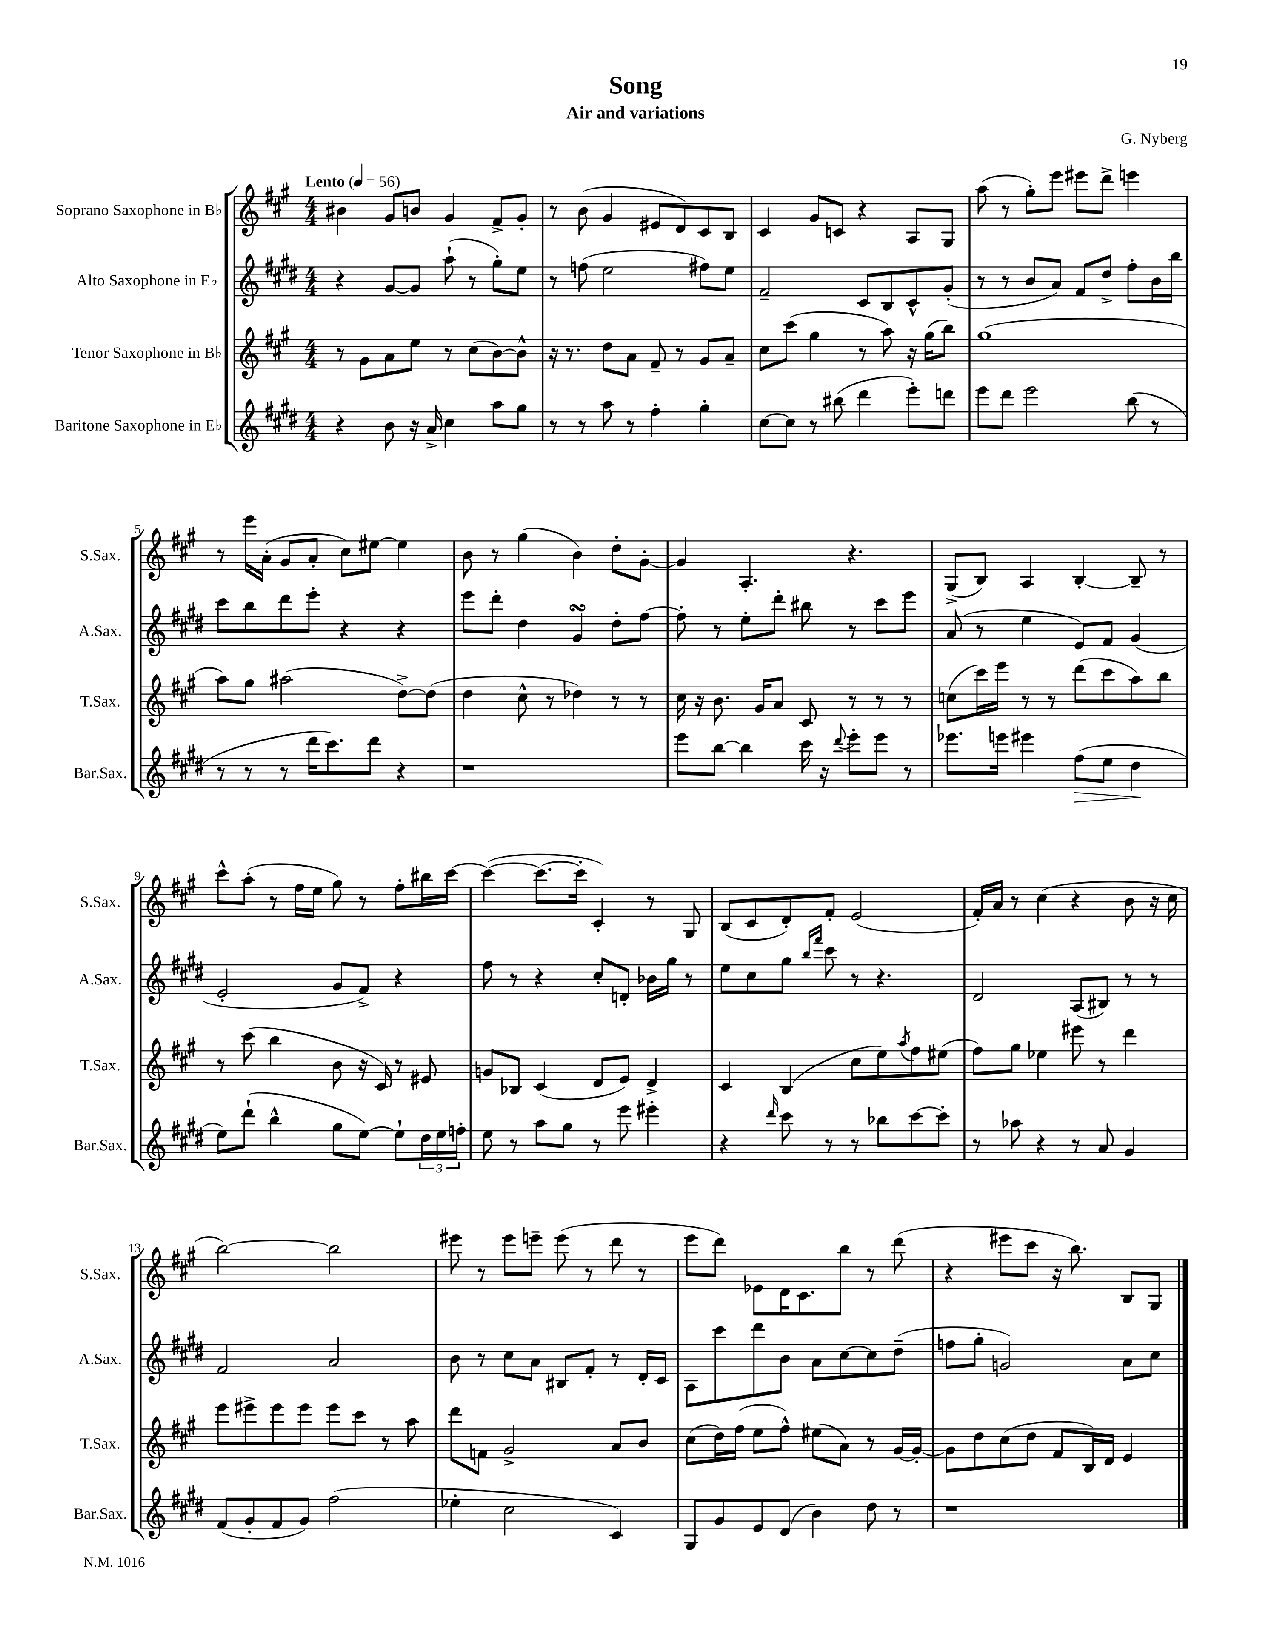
\header { title = "Song" composer = "G. Nyberg" subtitle = "Air and variations" }
<<
\new StaffGroup <<
\new Staff = "s0" \with { instrumentName = "Soprano Saxophone in Bb" shortInstrumentName = "S.Sax." } {
    \clef treble \key a \major \numericTimeSignature \time 4/4 \tempo "Lento" 4 = 56
    bis'4 gis'8 b'8 gis'4 fis'8-> gis'8-. |
    r8 b'8( gis'4 eis'8 d'8) cis'8 b8 |
    cis'4 gis'8 c'8 r4 a8 gis8 |
    a''8( r8 gis''8-.) e'''8 eis'''8 d'''8-> e'''4 |
    r8 e'''16 a'16-.( gis'8 a'8-. cis''8) eis''8~ eis''4 |
    b'8 r8 gis''4( b'4) d''8-. gis'8~-. |
    gis'4 a4.-. r4. |
    gis8->( b8) a4 b4~-. b8-- r8 |
    cis'''8-^ a''8-.( r8 fis''16 e''16 gis''8) r8 fis''8-. bis''16 cis'''16~ |
    cis'''4~( cis'''8.~ cis'''16-. cis'4-.) r8 gis8 |
    b8( cis'8 d'8-.) fis'8-. e'2( |
    fis'16-.) a'16 r8 cis''4( r4 b'8 r16 cis''16 |
    b''2~) b''2 |
    eis'''8 r8 eis'''8 e'''8-- e'''8( r8 d'''8 r8 |
    e'''8 d'''8) ees'8 d'16 cis'8. b''8 r8 d'''8( |
    r4 eis'''8 cis'''8 r16 b''8.) b8 gis8 \bar "|." |
}
\new Staff = "s1" \with { instrumentName = "Alto Saxophone in Eb" shortInstrumentName = "A.Sax." } {
    \clef treble \key e \major \numericTimeSignature \time 4/4
    r4 gis'8~ gis'8 a''8-!( r8 gis''8-.) e''8 |
    r8 f''8( e''2 fis''8) e''8 |
    fis'2-- cis'8 b8 cis'8-^ gis'8-.( |
    r8 r8 b'8 a'8) fis'8 dis''8-> fis''8-. b'16 b''16 |
    cis'''8 b''8 dis'''8 e'''8-. r4 r4 |
    e'''8 dis'''8-. dis''4 gis'4\turn dis''8-. fis''8~ |
    fis''8-. r8 e''8-. dis'''8-. bis''8 r8 cis'''8 e'''8 |
    a'8( r8 e''4 e'8) fis'8 gis'4( |
    e'2-. gis'8 fis'8->) r4 |
    fis''8 r8 r4 cis''8-. d'8-. bes'16 gis''16 r8 |
    e''8 cis''8 gis''8 \grace { b''16 fis'''16 } cis'''8 r8 r4. |
    dis'2 a8( bis8) r8 r8 |
    fis'2 a'2 |
    b'8 r8 cis''8 a'8 bis8 fis'8-. r8 dis'16-. cis'16 |
    a8 cis'''8 dis'''8 b'8 a'8 cis''8~ cis''8 dis''8--( |
    f''8 gis''8-. g'2) a'8 cis''8 \bar "|." |
}
\new Staff = "s2" \with { instrumentName = "Tenor Saxophone in Bb" shortInstrumentName = "T.Sax." } {
    \clef treble \key a \major \numericTimeSignature \time 4/4
    r8 gis'8 a'8 e''8 r8 cis''8( b'8~) b'8-^ |
    r16 r8. d''8 a'8 fis'8-- r8 gis'8 a'8-- |
    cis''8 cis'''8( gis''4 r8 a''8) r16 gis''16( b''8) |
    gis''1( |
    a''8) gis''8 ais''2( d''8~->) d''8( |
    d''4 cis''8-^ r8 des''4) r8 r8 |
    cis''16 r16 b'8. gis'16 a'8 cis'8 r8 r8 r8 |
    c''8( cis'''16) e'''16 r8 r8 d'''8( cis'''8 a''8) b''8 |
    r8 cis'''8( b''4 b'8 r16 cis'16) r8 eis'8 |
    g'8 bes8 cis'4( d'8 e'8) d'4-> |
    cis'4 b4( cis''8 e''8) \acciaccatura { a''8 } fis''8 eis''8( |
    fis''8) gis''8 ees''4 eis'''8 r8 d'''4 |
    e'''8 eis'''8-> eis'''8 eis'''8 eis'''8 cis'''8 r8 a''8 |
    d'''8 f'8 gis'2-> a'8 b'8 |
    cis''8( d''16) fis''16( e''8 fis''8-^) eis''8( a'8) r8 gis'16~ gis'16~-. |
    gis'8 d''8 cis''8( d''8 fis'8 b16) d'16 e'4 \bar "|." |
}
\new Staff = "s3" \with { instrumentName = "Baritone Saxophone in Eb" shortInstrumentName = "Bar.Sax." } {
    \clef treble \key e \major \numericTimeSignature \time 4/4
    r4 b'8 r16 a'16-> cis''4 a''8 gis''8 |
    r8 r8 a''8 r8 fis''4-. gis''4-. |
    cis''8~ cis''8 r8 bis''8( dis'''4 e'''8-.) d'''8 |
    e'''8 dis'''8 e'''2 b''8( r8 |
    r8 r8 r8 dis'''16 cis'''8.) dis'''8 r4 |
    r1 |
    e'''8 b''8~ b''4 cis'''16 r16 \appoggiatura { dis'''8 } e'''8-. e'''8 r8 |
    ees'''8. e'''16 eis'''4 fis''8\>( e''8 dis''4\! |
    e''8) dis'''8-!( b''4-^ gis''8 e''8~) e''8-! \tuplet 3/2 { dis''16 e''16 f''16-. } |
    e''8 r8 a''8 gis''8 r8 e'''8 eis'''4-. |
    r4 \grace { dis'''16 } cis'''8 r8 r8 bes''8 cis'''8~ cis'''8-. |
    r8 aes''8 r4 r8 a'8 gis'4 |
    fis'8( gis'8-. fis'8 gis'8) fis''2( |
    ees''4-. cis''2 cis'4) |
    gis8 gis'8 e'8 dis'8( b'4) dis''8 r8 |
    r1 \bar "|." |
}
>>
>>
